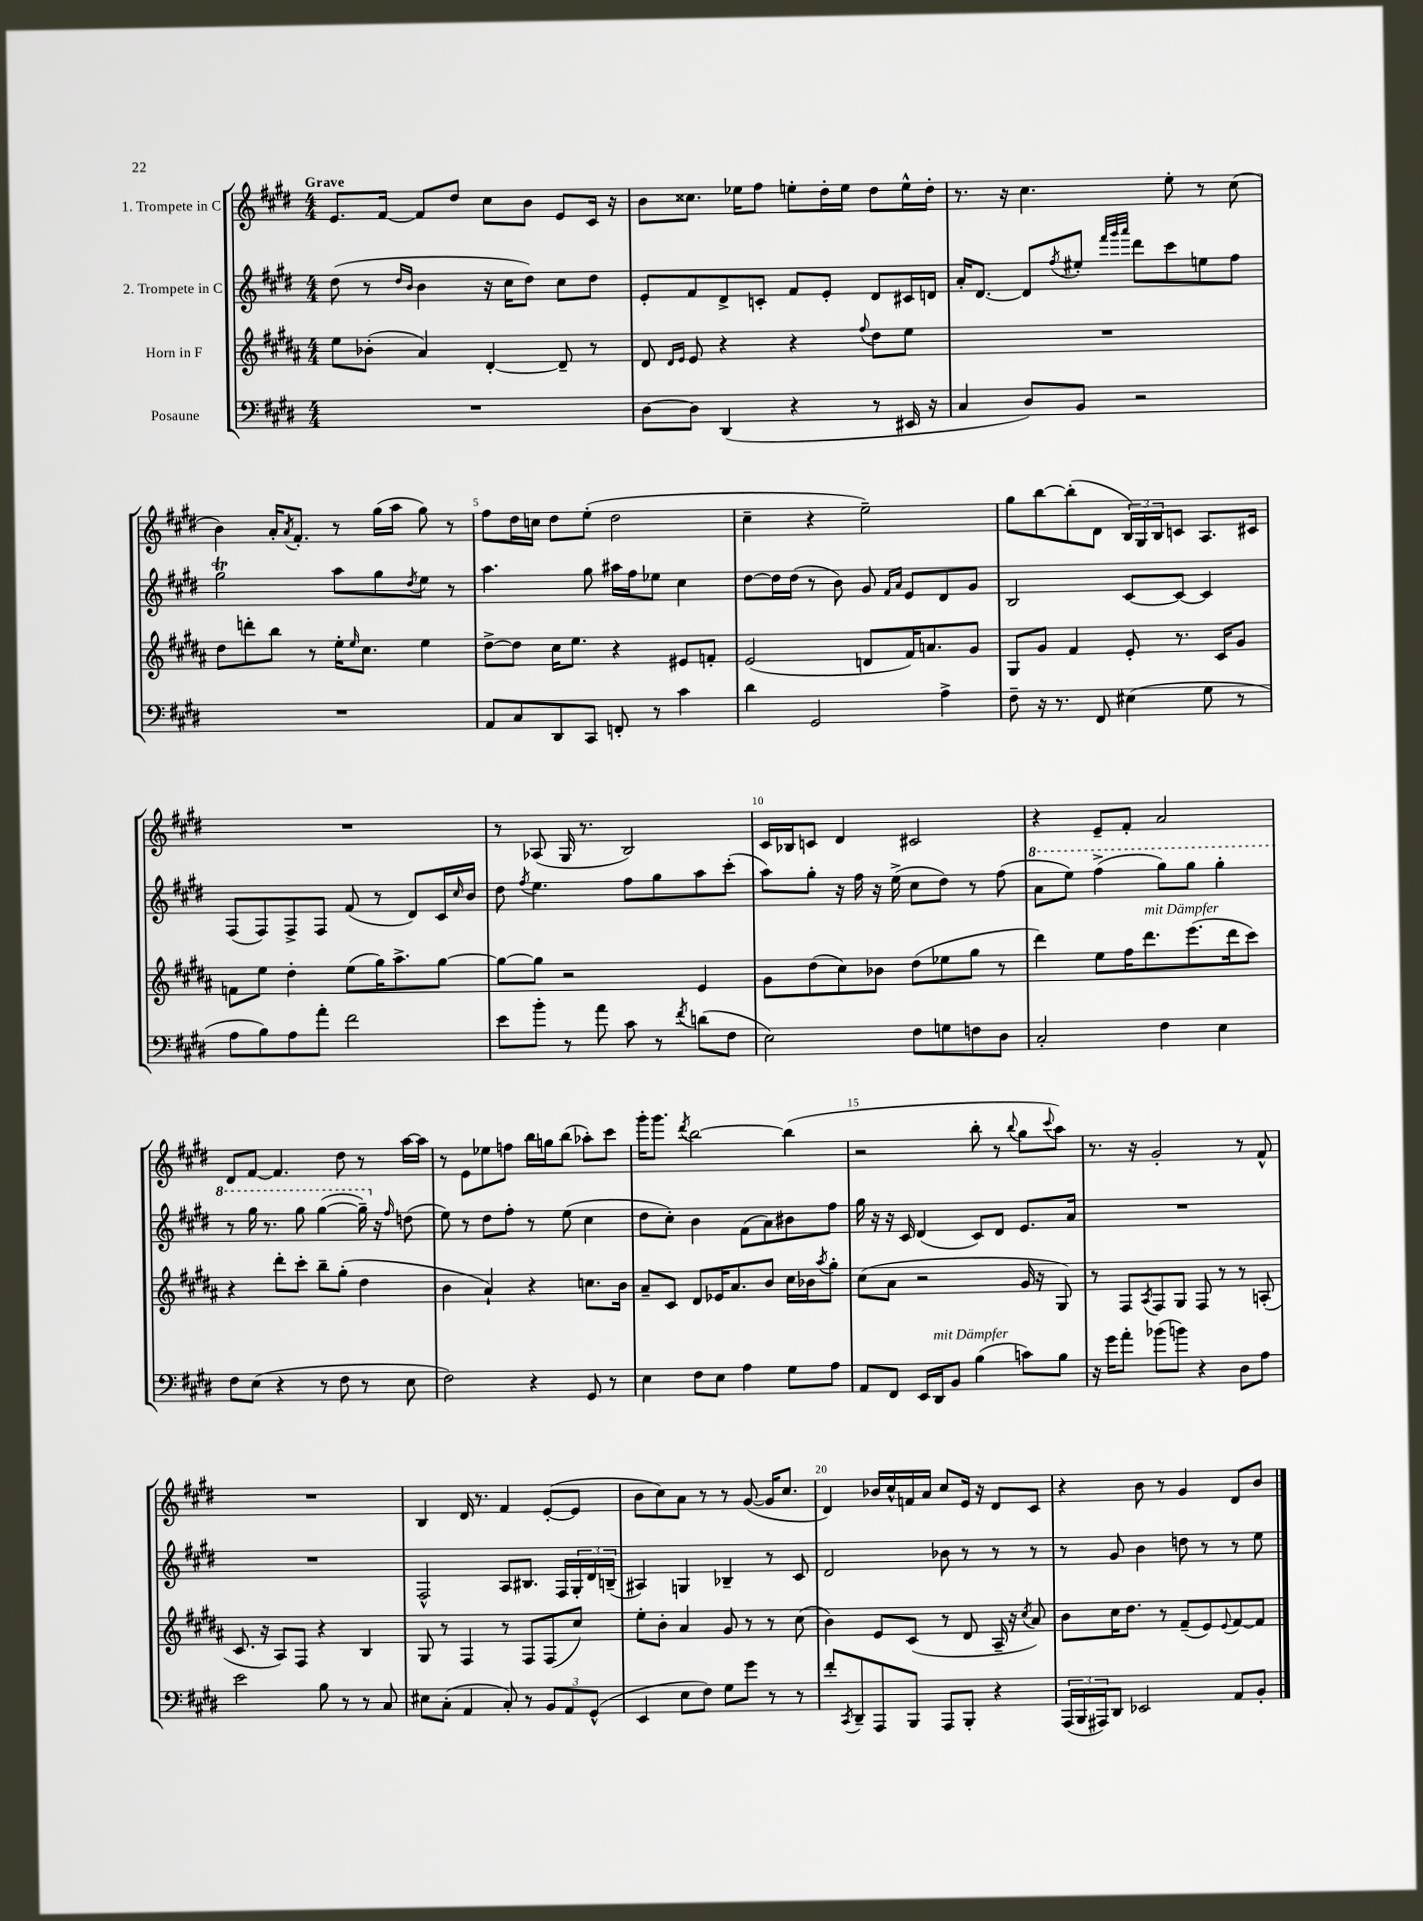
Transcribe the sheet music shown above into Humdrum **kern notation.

**kern	**kern	**kern	**kern
*staff4	*staff3	*staff2	*staff1
*clefF4	*clefG2	*clefG2	*clefG2
*k[f#c#g#d#]	*k[f#c#g#d#a#]	*k[f#c#g#d#]	*k[f#c#g#d#]
*M4/4	*M4/4	*M4/4	*M4/4
1r	8ee	(8dd#	8.e
.	(8b-'	8r	.
.	.	.	[16f#
.	.	16qqdd#	.
.	.	16qqb	.
.	4a#)	4b	8f#]
.	.	.	8dd#
.	[4d#'	16r	8cc#
.	.	16cc#	.
.	.	8dd#)	8b
.	8d#~]	8cc#	8e
.	8r	8dd#	16c#
.	.	.	16r
=	=	=	=
[8D#	8d#	8e'	8b
.	16qqd#	.	.
.	16qqe	.	.
8D#]	8e	8f#	8.cc##
(4DD#	4r	8d#^	.
.	.	.	16ee-
.	.	8c'	8ff#
4r	4r	8f#	8ee'
.	.	8e'	16dd#'
.	.	.	16ee
.	8qqff#	.	.
8r	8dd#	8d#	8dd#
16EE#	8ee	16c#	16ee^^
16r	.	16d	16dd#'
=	=	=	=
4C#	1r	16a'	8.r
.	.	[8.d#	.
.	.	.	16r
8D#)	.	8d#]	4.cc#
.	.	8qff#	.
8BB	.	8ee#'	.
.	.	32qqfff#	.
.	.	32qqggg#	.
.	.	32qqaaa	.
2r	.	8ddd#	.
.	.	8ccc#	8ee'
.	.	8ee	8r
.	.	8ff#	(8cc#
=	=	=	=
1r	8dd#	2gg#	4b)
.	8ddd'	.	.
.	8bb	.	16a'
.	.	.	8qa
.	.	.	8.f#'
.	8r	.	.
.	16ee'	8aa	8r
.	16qqee	.	.
.	8.cc#	.	.
.	.	8gg#	(16gg#
.	.	.	16aa
.	.	8qdd#	.
.	4ee	8ee	8gg#)
.	.	8r	8r
=	=	=	=
8AA	[8dd#^	4.aa	8ff#
8C#	8dd#]	.	16dd#
.	.	.	16cc
8DD#	16cc#	.	8dd#
.	8.ee	.	.
8CC#	.	8gg#	(8ee'
8FF'	4r	16aa#	2dd#
.	.	16ff#	.
8r	.	8ee-	.
4c#	8e#	4cc#	.
.	8f'	.	.
=	=	=	=
4d#	(2e	[8dd#	4cc#~
.	.	16dd#]	.
.	.	(16dd#	.
2GG#	.	8r	4r
.	.	8b)	.
.	8d	8g#	2ee~)
.	.	16qqf#	.
.	.	16qqa	.
.	16f#)	8e	.
.	8.a	.	.
4A^	.	8d#	.
.	8g#	8g#	.
=	=	=	=
8F#~	8G#	2B	8gg#
16r	8g#	.	[8bb
8.r	.	.	.
.	4f#	.	(8bb']
8FF#	.	.	8d#
(4E#	8e'	[8c#	24B)
.	.	.	24G#
.	.	.	24B
.	8.r	8c#_	8c
8G#	.	4c#]	8.A
.	16c#	.	.
8r	8g#	.	.
.	.	.	16c#
=	=	=	=
8A	8f	(8F#	1r
8B)	8ee	8F#)	.
8A	4dd#'	8F#^	.
8a'	.	8F#	.
2f#	(8ee	(8f#	.
.	16gg#)	8r	.
.	8.aa#^	.	.
.	.	8d#)	.
.	[8gg#	16c#	.
.	.	16qqcc#	.
.	.	16b	.
=	=	=	=
8e	8gg#_	8dd#	8r
.	.	8qff#	.
8b'	8gg#]	4.ee	(8A-
8r	2r	.	16G#
.	.	.	8.r
8a	.	.	.
8c#	.	8ff#	2B)
8r	.	8gg#	.
8qf#	.	.	.
(8d	4e	8aa	.
8F#	.	(8ccc#'	.
=	=	=	=
2E)	8g#	8aa)	16c#
.	.	.	16B-
.	(8dd#	8gg#'	8c
.	8cc#)	16r	4d#
.	.	16ff#	.
.	8b-	16r	.
.	.	(16ee^	.
8F#	(8dd#	8cc#	2c#
8G	8ee-	8dd#)	.
8F	8gg#	8r	.
8D#	8r	(8ff#	.
=	=	=	=
2C#'	4ddd#)	8aa	4r
.	.	8eee)	.
.	8ee	(4fff#^	8e~
.	16ff#	.	8f#'
.	8.ddd#	.	.
4F#	.	8ggg#)	2a
.	(8.eee	8ggg#	.
4E	.	4ggg#'	.
.	16ddd#	.	.
.	8ccc#)	.	.
=	=	=	=
8F#	4r	8r	8d#
(8E	.	16ggg#	[8f#
.	.	8.r	.
4r	8ddd#'	.	4.f#]
.	8ccc#'	8ggg#	.
8r	8bb~	([4ggg#	.
8F#	(8gg#'	.	8dd#
8r	4dd#	16ggg#~])	8r
.	.	16r	.
.	.	16qqff#	.
8E	.	(8dd	[16aa
.	.	.	16aa]
=	=	=	=
2F#)	4b	8ee)	8r
.	.	8r	8e
.	4a#`)	8dd#	8ee-
.	.	8ff#'	8ff
4r	4r	8r	16bb
.	.	.	16gg
.	.	(8ee	(8bb
8GG#	8.cc	4cc#	8aa-')
8r	.	.	8ccc#
.	16b	.	.
=	=	=	=
4E	8a#~	8dd#	16ggg#'
.	.	.	8.ggg#
.	8c#	8cc#')	.
.	.	.	8qddd#
8F#	8d#	4b	[2bb
8E	16e-	.	.
.	8.a#	.	.
4A	.	(8f#	.
.	8b	8a)	.
8G#	16cc#	8b#	(4bb]
.	16b-	.	.
.	8qaa#	.	.
8A	8gg#'	8ff#	.
=	=	=	=
8AA	(8cc#	16gg#	2r
.	.	16r	.
8FF#	8a#	16r	.
.	.	16c#	.
16EE	2r	(4d#	.
16DD#	.	.	.
8BB	.	.	.
(4B	.	8c#)	8bb'
.	.	8d#	8r
.	.	.	8qqbb
8c)	16g#	8.e	8gg#
.	16r	.	.
.	.	.	8qqccc#
8B	8G#)	.	8aa)
.	.	16a	.
=	=	=	=
16r	8r	1r	8.r
16g#	.	.	.
8a'	8F#	.	.
.	.	.	16r
.	8qA#	.	.
(8b-	8F#	.	2g#'
8b)	8G#	.	.
4r	8F#	.	.
.	8r	.	.
8D#	8r	.	8r
8A	(8A'	.	8f#^^
=	=	=	=
2e	8.c#	1r	1r
.	16r	.	.
.	8A#)	.	.
.	8F#	.	.
8B	4r	.	.
8r	.	.	.
8r	4B	.	.
8C#	.	.	.
=	=	=	=
8E#	8G#	2F#^^	4B
(8C#'	8r	.	.
4AA	4F#	.	16d#
.	.	.	8.r
8C#')	8r	8A	4f#
8r	8F#	8.B#	.
12BB	(8F#	.	([8e'
.	.	16F#	.
12AA	.	.	.
.	8cc#)	24G#'	8e]
(12GG#^^	.	24d#	.
.	.	(24B~	.
=	=	=	=
4EE	8ee'	4A#)	8b
.	8b'	.	8cc#)
8E	4a#	4G	8a
8F#)	.	.	8r
8G#	8g#	4B-~	8r
8g#	8r	.	([8g#
8r	8r	8r	16g#]
.	.	.	8.cc#
8r	(8cc#	8c#	.
=	=	=	=
8f#'	4b)	2d#	4d#)
8qCC#	.	.	.
8DD#~	.	.	.
8AAA	8e	.	16b-
.	.	.	16cc#^^
8BBB	(8c#	.	16f
.	.	.	16a
8AAA	8r	8b-	8cc#
8BBB'	8d#	8r	16e
.	.	.	16r
4r	16A#~	8r	8d#
.	16r	.	.
.	8qcc#	.	.
.	8a#)	8r	8c#
=	=	=	=
(24AAA	8b	8r	4r
24BBB	.	.	.
24AAA#)	.	.	.
8DD#	16cc#	8g#	.
.	8.dd#	.	.
2EE-	.	4b	8b
.	8r	.	8r
.	(8f#~	8dd	4g#
.	8e)	8r	.
.	8qqe	.	.
8AA	[8f#	8r	8d#
8BB'	8f#]	8ee	8b
==	==	==	==
*-	*-	*-	*-
